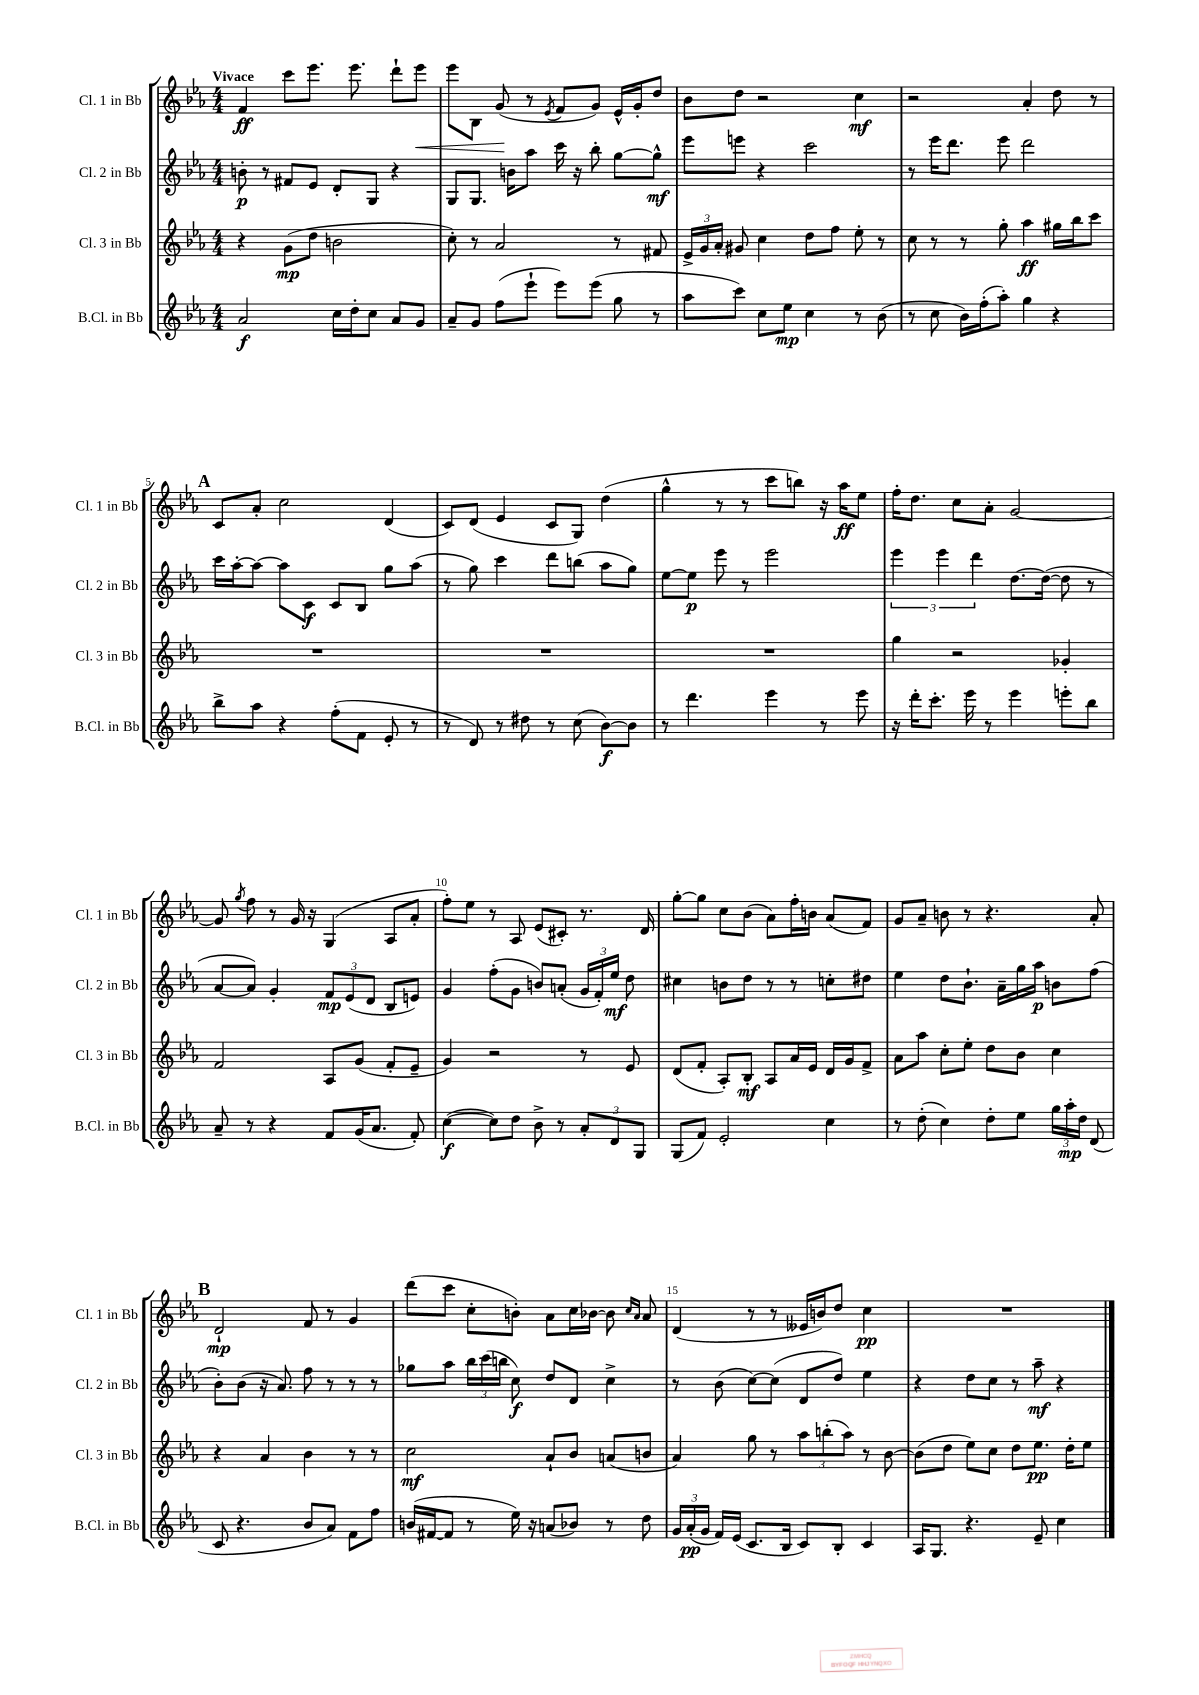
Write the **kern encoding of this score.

**kern	**dynam	**kern	**dynam	**kern	**dynam	**kern	**dynam
*part4	*part4	*part3	*part3	*part2	*part2	*part1	*part1
*staff4	*staff4	*staff3	*staff3	*staff2	*staff2	*staff1	*staff1
*I"B.Cl. in Bb	*	*I"Cl. 3 in Bb	*	*I"Cl. 2 in Bb	*	*I"Cl. 1 in Bb	*
*I'B.Cl. in Bb	*	*I'Cl. 3 in Bb	*	*I'Cl. 2 in Bb	*	*I'Cl. 1 in Bb	*
*clefG2	*	*clefG2	*	*clefG2	*	*clefG2	*
*k[b-e-a-]	*	*k[b-e-a-]	*	*k[b-e-a-]	*	*k[b-e-a-]	*
*M4/4	*	*M4/4	*	*M4/4	*	*M4/4	*
=1	=1	=1	=1	=1	=1	=1	=1
!	!	!	!	!	!	!LO:TX:a:B:t=Vivace	!
2a-/	f	4r	.	8bn'\	p	4f/	ff
.	.	.	.	8r	.	.	.
.	.	(8g\L	mp	8f#X/L	.	8ccc\L	.
.	.	8dd\J	.	8e-/J	.	8.eee-\J	.
16cc\LL	.	2bn\	.	8d'/L	.	.	.
16dd'\J	.	.	.	.	.	8.eee-\	.
8cc\J	.	.	.	8G/J	.	.	.
8a-/L	.	.	.	4r	.	8ddd`\L	.
!	!	!	!	!	!	!	!LO:HP:b
8g/J	.	.	.	.	.	8eee-\J	<
=2	=2	=2	=2	=2	=2	=2	=2
8a-~/L	.	8cc'\)	.	8G/L	.	8eee-\L	.
8g/J	.	8r	.	8.G/J	.	8B-\J	.
(8ff\L	.	2a-/	.	.	.	(8g/	.
.	.	.	.	16bn\KL	.	.	.
8eee-`\J	.	.	.	8aa-\J	.	8r	[
.	.	.	.	.	.	8qe-/	.
8eee-\L)	.	.	.	16ccc\	.	8f/L	.
.	.	.	.	16r	.	.	.
(8eee-\J	.	.	.	8bb-'\	.	8g/J)	.
8gg\	.	8r	.	[8gg\L	.	16e-^^/LL	.
.	.	.	.	.	.	16g'/J	.
8r	.	8f#X/	.	8gg^^\J]	mf	8dd/J	.
=3	=3	=3	=3	=3	=3	=3	=3
8aa-\L	.	24e-^/LL	.	8eee-\L	.	8b-\L	.
.	.	24g/	.	.	.	.	.
.	.	24a-'/JJ	.	.	.	.	.
8ccc\J)	.	8g#X/	.	8eeen\J	.	8dd\J	.
8cc\L	.	4cc\	.	4r	.	2r	.
8ee-\J	mp	.	.	.	.	.	.
4cc\	.	8dd\L	.	2ccc\	.	.	.
.	.	8ff\J	.	.	.	.	.
8r	.	8ee-'\	.	.	.	4cc\	mf
(8b-\	.	8r	.	.	.	.	.
=4	=4	=4	=4	=4	=4	=4	=4
8r	.	8cc\	.	8r	.	2r	.
8cc\	.	8r	.	16eee-\KL	.	.	.
.	.	.	.	8.ddd\J	.	.	.
16b-\LL)	.	8r	.	.	.	.	.
(16ff'\J	.	.	.	.	.	.	.
8aa-'\J)	.	8gg'\	.	8eee-\	.	.	.
4gg\	.	4aa-\	ff	2ddd\	.	4a-'/	.
4r	.	16gg#X\LL	.	.	.	8dd\	.
.	.	16bb-\J	.	.	.	.	.
.	.	8ccc\J	.	.	.	8r	.
!!LO:LB:g=z
!!LO:REH:place=s1:t=A
=5	=5	=5	=5	=5	=5	=5	=5
8bb-^\L	.	1r	.	16ccc\LL	.	8c/L	.
.	.	.	.	[16aa-'\J	.	.	.
8aa-\J	.	.	.	8aa-\J_	.	8a-'/J	.
4r	.	.	.	8aa-\L]	.	2cc\	.
.	.	.	.	8c\J	f	.	.
(8ff'\L	.	.	.	8c/L	.	.	.
8f\J	.	.	.	8B-/J	.	.	.
8e-'/	.	.	.	8gg\L	.	(4d/	.
8r	.	.	.	(8aa-\J	.	.	.
=6	=6	=6	=6	=6	=6	=6	=6
8r	.	1r	.	8r	.	8c/L)	.
8d/)	.	.	.	8gg\)	.	(8d/J	.
8r	.	.	.	4ccc\	.	4e-/	.
8dd#X\	.	.	.	.	.	.	.
8r	.	.	.	8ddd\L	.	8c/L	.
(8cc\	.	.	.	(8bbn\J	.	8G/J)	.
[8b-\L)	f	.	.	8aa-\L	.	(4dd\	.
8b-\J]	.	.	.	8gg\J)	.	.	.
=7	=7	=7	=7	=7	=7	=7	=7
8r	.	1r	.	[8ee-\L	.	4gg^^\	.
4.ddd\	.	.	.	8ee-\J]	p	.	.
.	.	.	.	8eee-\	.	8r	.
.	.	.	.	8r	.	8r	.
4eee-\	.	.	.	2eee-\	.	8ccc\L	.
.	.	.	.	.	.	8bbn\J)	.
8r	.	.	.	.	.	16r	.
.	.	.	.	.	.	16aa-\KL	ff
8eee-\	.	.	.	.	.	8ee-\J	.
=8	=8	=8	=8	=8	=8	=8	=8
16r	.	4gg\	.	6eee-\	.	16ff'\KL	.
16ddd'\KL	.	.	.	.	.	8.dd\J	.
8.ccc'\J	.	.	.	.	.	.	.
.	.	.	.	6eee-\	.	.	.
.	.	2r	.	.	.	8cc\L	.
16eee-\	.	.	.	.	.	.	.
.	.	.	.	6ddd\	.	.	.
8r	.	.	.	.	.	8a-'\J	.
4eee-\	.	.	.	[8.dd\L	.	[2g/	.
.	.	.	.	(16dd\Jk_	.	.	.
8eeen'\L	.	4g-X'/	.	8dd\]	.	.	.
8bb-\J	.	.	.	8r	.	.	.
!!LO:LB:g=z
=9	=9	=9	=9	=9	=9	=9	=9
8a-~/	.	2f/	.	[8a-/L	.	8g/]	.
.	.	.	.	.	.	8qgg/	.
8r	.	.	.	8a-/J])	.	8ff\	.
4r	.	.	.	4g'/	.	8r	.
.	.	.	.	.	.	16g/	.
.	.	.	.	.	.	16r	.
8f/L	.	8A-/L	.	12f/L	mp	(4G/	.
.	.	.	.	(12e-/	.	.	.
(16g/K	.	(8g/J	.	.	.	.	.
.	.	.	.	12d/J	.	.	.
8.a-/J	.	.	.	.	.	.	.
.	.	8f'/L	.	8B-/L	.	8A-/L	.
8f'/)	.	8e-~/J	.	8en/J)	.	8a-'/J	.
=10	=10	=10	=10	=10	=10	=10	=10
([4cc\	f	4g/)	.	4g/	.	8ff'\L)	.
.	.	.	.	.	.	8ee-\J	.
8cc\L])	.	2r	.	(8ff'\L	.	8r	.
8dd\J	.	.	.	8g\J	.	8A-/	.
8b-^\	.	.	.	8bn/L)	.	(8e-/L	.
8r	.	.	.	(8an'/J	.	8c#X'/J)	.
12a-'/L	.	8r	.	24g/LL	.	8.r	.
.	.	.	.	24f'/)	.	.	.
12d/	.	.	.	24ee-/JJ	mf	.	.
.	.	8e-/	.	8dd\	.	.	.
12G/J	.	.	.	.	.	.	.
.	.	.	.	.	.	16d/	.
=11	=11	=11	=11	=11	=11	=11	=11
(8G/L	.	(8d/L	.	4cc#X\	.	[8gg'\L	.
8f/J)	.	8f'/J	.	.	.	8gg\J]	.
2e-'/	.	8A-'/L)	.	8bn\L	.	8cc\L	.
.	.	8B-'/J	mf	8dd\J	.	(8b-\J	.
.	.	8A-/L	.	8r	.	8a-\L)	.
.	.	16a-/L	.	8r	.	16ff'\L	.
.	.	16e-/JJ	.	.	.	16bn\JJ	.
4cc\	.	16d/LL	.	8ccn'\L	.	(8a-/L	.
.	.	16g/J	.	.	.	.	.
.	.	8f^/J	.	8dd#X\J	.	8f/J)	.
=12	=12	=12	=12	=12	=12	=12	=12
8r	.	8a-\L	.	4ee-\	.	8g/L	.
(8dd'\	.	8aa-\J	.	.	.	8a-~/J	.
4cc\)	.	8cc'\L	.	8dd\L	.	8bn\	.
.	.	8ee-'\J	.	8.b-`\J	.	8r	.
8dd'\L	.	8dd\L	.	.	.	4.r	.
.	.	.	.	16a-~\LL	.	.	.
8ee-\J	.	8b-\J	.	16gg\	.	.	.
.	.	.	.	16aa-\JJ	p	.	.
24gg\LL	.	4cc\	.	8bn\L	.	.	.
24aa-'\	mp	.	.	.	.	.	.
24dd\JJ	.	.	.	.	.	.	.
(8d/	.	.	.	(8ff\J	.	8a-'/	.
!!LO:LB:g=z
!!LO:REH:place=s1:t=B
=13	=13	=13	=13	=13	=13	=13	=13
8c/	.	4r	.	8b-'\L)	.	2d`/	mp
4.r	.	.	.	(8b-\J	.	.	.
.	.	4a-/	.	16r	.	.	.
.	.	.	.	8.a-/)	.	.	.
8b-/L	.	4b-\	.	8ff\	.	8f/	.
8a-/J)	.	.	.	8r	.	8r	.
8f\L	.	8r	.	8r	.	4g/	.
8ff\J	.	8r	.	8r	.	.	.
=14	=14	=14	=14	=14	=14	=14	=14
(16bn/LL	.	2cc\	mf	8gg-X\L	.	(8ddd\L	.
[16f#X/J	.	.	.	.	.	.	.
8f#/J]	.	.	.	8aa-\J	.	8ccc\J	.
8r	.	.	.	24bb-\LL	.	8cc'\L	.
.	.	.	.	(24ccc\	.	.	.
.	.	.	.	24bbn\JJ	.	.	.
16ee-\)	.	.	.	8cc\)	f	8bn'\J)	.
16r	.	.	.	.	.	.	.
(8an/L	.	8a-`/L	.	8dd/L	.	8a-\L	.
8b-X/J)	.	8b-/J	.	8d/J	.	16cc\L	.
.	.	.	.	.	.	[16b-X\JJ	.
8r	.	(8an/L	.	4cc^\	.	8b-\]	.
.	.	.	.	.	.	16qqcc/LL	.
.	.	.	.	.	.	16qqa-/JJ	.
8dd\	.	8bn/J	.	.	.	8a-/	.
=15	=15	=15	=15	=15	=15	=15	=15
24g/LL	.	4a-/)	.	8r	.	(4d/	.
(24a-'/	pp	.	.	.	.	.	.
24g/JJ	.	.	.	.	.	.	.
16f/LL)	.	.	.	(8b-\	.	.	.
(16e-/JJ	.	.	.	.	.	.	.
8.c/L	.	8gg\	.	[8cc\L)	.	8r	.
.	.	8r	.	(8cc\J]	.	8r	.
16B-/Jk	.	.	.	.	.	.	.
8c/L)	.	12aa-\L	.	8d/L	.	16e--X/LL	.
.	.	.	.	.	.	16bn/J)	.
.	.	(12bbn'\	.	.	.	.	.
8B-'/J	.	.	.	8dd/J)	.	8dd/J	.
.	.	12aa-\J)	.	.	.	.	.
4c/	.	8r	.	4ee-\	.	4cc\	pp
.	.	[8b-\	.	.	.	.	.
=16	=16	=16	=16	=16	=16	=16	=16
16A-/KL	.	(8b-\L]	.	4r	.	1r	.
8.G/J	.	.	.	.	.	.	.
.	.	8dd\J	.	.	.	.	.
4.r	.	8ee-\L)	.	8dd\L	.	.	.
.	.	8cc\J	.	8cc\J	.	.	.
.	.	8dd\L	.	8r	.	.	.
8e-~/	.	8.ee-\J	pp	8aa-~\	mf	.	.
4cc\	.	.	.	4r	.	.	.
.	.	16dd'\KL	.	.	.	.	.
.	.	8ee-\J	.	.	.	.	.
==	==	==	==	==	==	==	==
*-	*-	*-	*-	*-	*-	*-	*-
